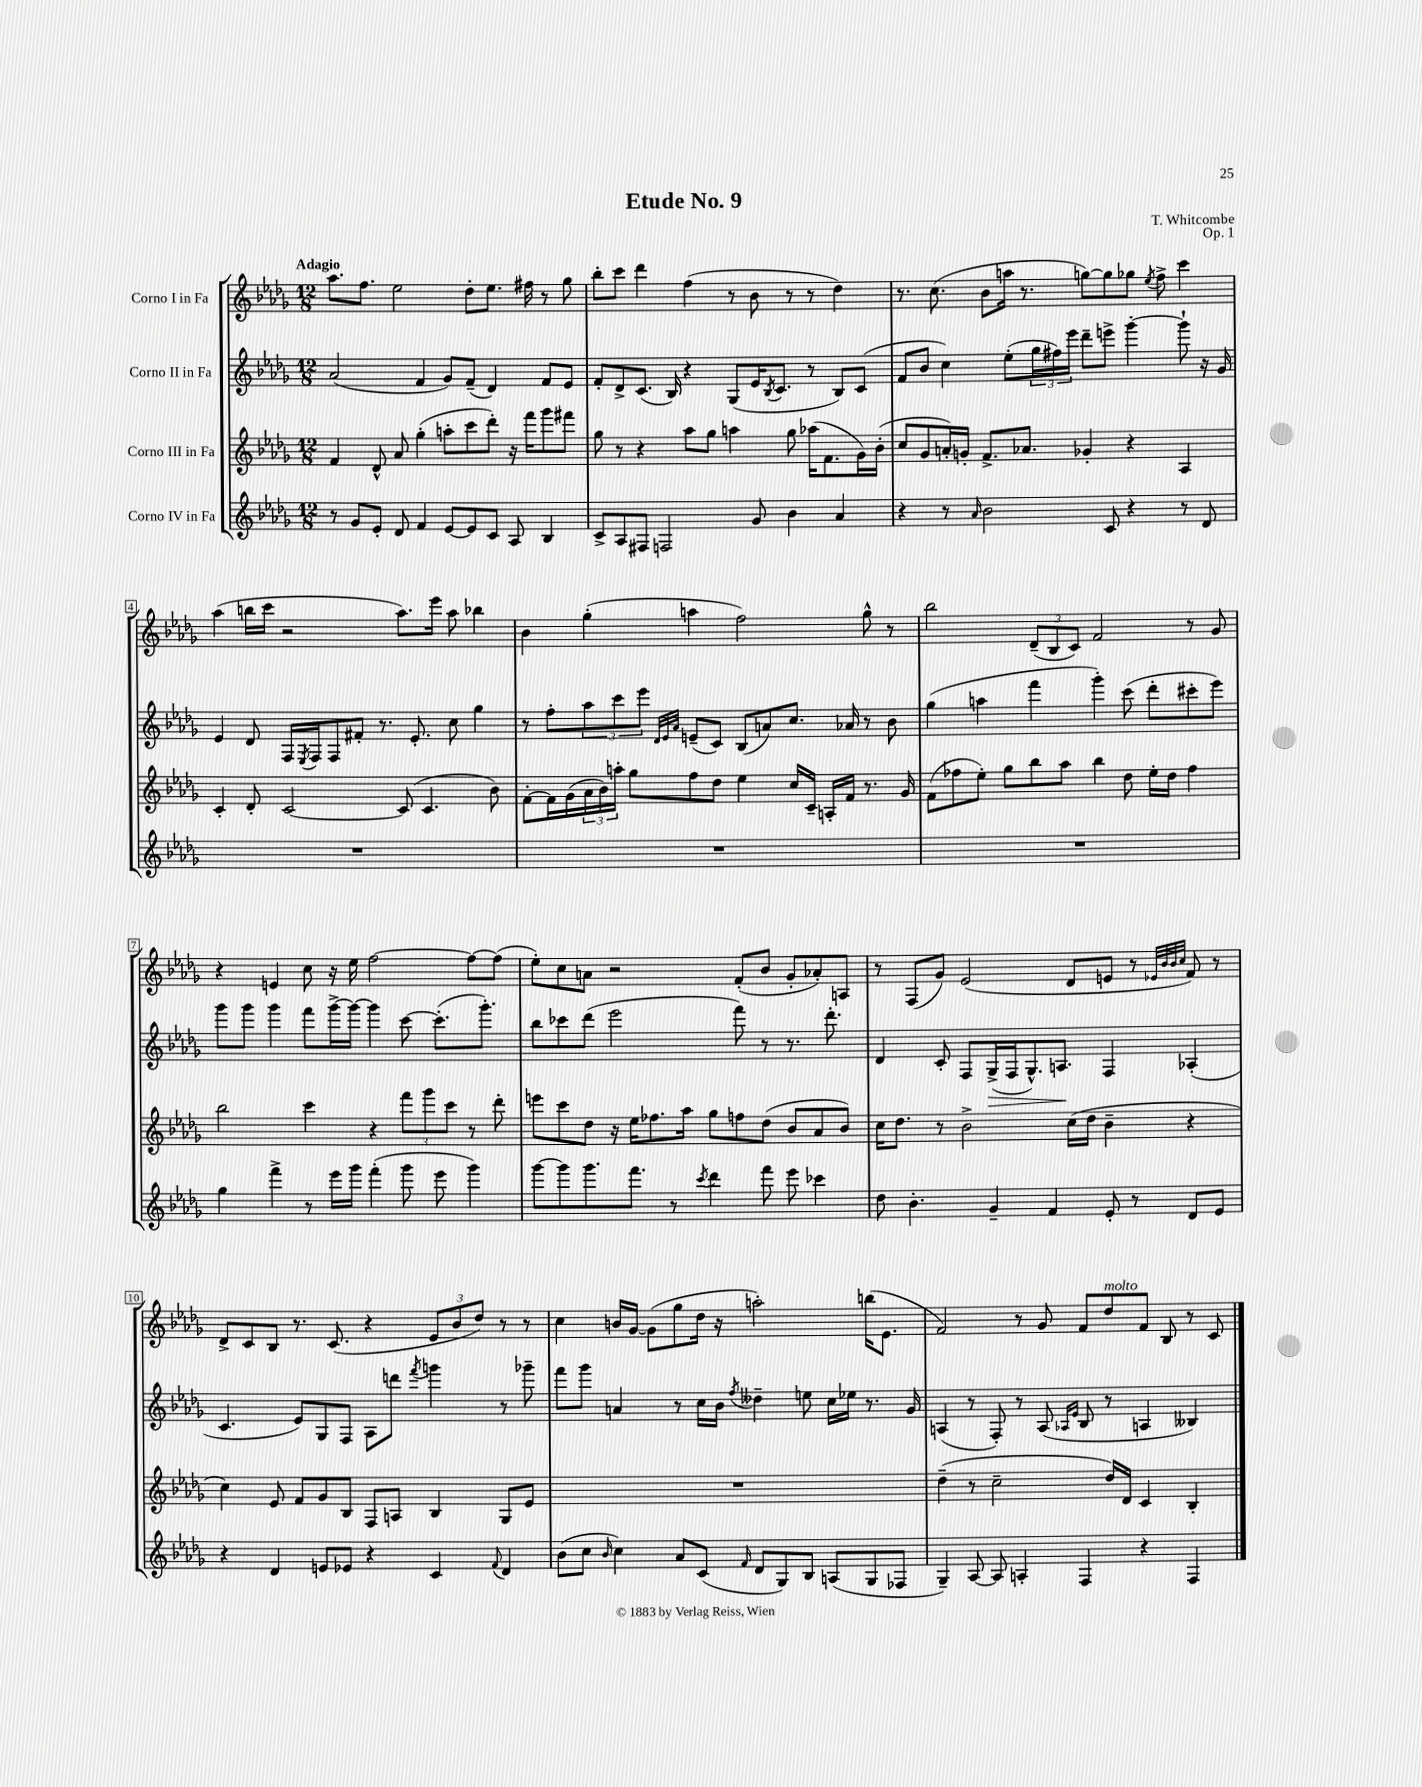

**kern	**kern	**kern	**kern
*staff4	*staff3	*staff2	*staff1
*clefG2	*clefG2	*clefG2	*clefG2
*k[b-e-a-d-g-]	*k[b-e-a-d-g-]	*k[b-e-a-d-g-]	*k[b-e-a-d-g-]
*M12/8	*M12/8	*M12/8	*M12/8
8r	4f/	(2a-/	8.aa-\L
8g-/L	.	.	.
.	.	.	8.ff\J
8e-'/J	8d-^^/	.	.
8d-/	8a-/	.	2ee-\
4f/	(4gg-'\	4f/	.
[8e-/L	8aa'\L	8g-/L)	.
8e-/]	8ccc\	(8f~/J	8dd-'\L
8c/J	8ddd-'\J)	4d-/)	8.ee-\J
8A-/	16r	.	.
.	16fff\LK	.	16ff#\
4B-/	8ggg-\	8f/L	8r
.	8fff#\J	8e-/J	8gg-\
=	=	=	=
8c^/L	8gg-\	8f'/L	8bb-'\L
8A-/	8r	8d-^/	8ccc\J
8F#/J	4r	(8.c/J	4ddd-\
2F/	.	.	.
.	.	16B-/)	.
.	8aa-\L	4r	(4ff\
.	8gg-\J	.	.
.	4aa\	(8G-/L	8r
8g-/	.	16e-/K	8b-\
.	.	8qB-/	.
.	.	8.c/J	.
4b-\	8gg-\	.	8r
.	(16aa-\LK	8r	8r
.	8.f\	.	.
4a-/	.	8B-/L)	4dd-\)
.	16g-\L)	(8c/J	.
.	(16b-'\JJ	.	.
=	=	=	=
4r	8cc/L	8f/L	8.r
.	8g-/	8b-/J	.
.	.	.	(8.cc\
8r	16a'/L)	4cc\)	.
.	16g'/JJ	.	.
16qqa-/	.	.	.
2b-\	8.f^/L	.	8b-\L
.	.	(8ee-'\L	16aa\Jk
.	8.a-/J	.	8.r
.	.	24gg-\L	.
.	.	24ff#\)	.
.	.	24eee-\JJ	.
.	4g-'/	8ddd-~\L	[8gg\L)
8c/	.	8eee^\J	8gg\]
4r	4r	[4ggg-'\	8gg-\J
.	.	.	8qee-/
.	.	.	8ff^\
8r	4A-/	8ggg-`\]	4ccc\
8d-/	.	16r	.
.	.	16g-/	.
=	=	=	=
1.r	4c'/	4e-/	(4aa-\
.	8d-'/	8d-/	16bb\LL
.	.	.	16ccc\JJ
.	[2c/	16F/LL	2r
.	.	8qE-/	.
.	.	16F/J	.
.	.	8F/	.
.	.	8f#'/J	.
.	.	8.r	.
.	(8c/]	.	8.aa-\L)
.	.	8.e-'/	.
.	4.c/	.	.
.	.	.	16eee-\Jk
.	.	8cc\	8aa-\
.	.	4gg-\	4bb-\
.	8b-\)	.	.
=	=	=	=
1.r	[8f'\L	8r	4b-\
.	16f\]L	8ff'\L	.
.	(16g-\	.	.
.	24a-\	12aa-\	(4gg-'\
.	24b-\)	.	.
.	24aa'\JJ	12ccc\	.
.	8gg-\L	.	.
.	.	12eee-\J	.
.	.	32qqd-/LLL	.
.	.	32qqe-/	.
.	.	32qqa-/JJJ	.
.	8ff\	(8e~/L	4aa\
.	8dd-\J	8c/J)	.
.	4ee-\	(8B-/L	2ff\)
.	.	8a/)	.
.	16cc/LL	8.cc/J	.
.	16c~/JJ	.	.
.	16A'/LL	.	.
.	16f/JJ	16a-/	.
.	8.r	8r	8gg-^^\
.	.	8b-\	8r
.	16g-/	.	.
=	=	=	=
1.r	(8f\L	(4gg-\	2bb-\
.	8ff-\	.	.
.	8ee-'\J)	4aa\	.
.	8gg-\L	.	.
.	8bb-\	4fff\	(12d-~/L
.	.	.	12B-/
.	8aa-\J	.	.
.	.	.	12c/J)
.	4bb-\	4ggg-'\)	2f/
.	8dd-\	(8ccc\	.
.	16ee-'\LL	8ddd-'\L	.
.	16dd-\JJ	.	.
.	4ff-\	8ccc#'\	8r
.	.	8eee-\J)	8g-/
=	=	=	=
4gg-\	2bb-\	8ggg-\L	4r
.	.	8ggg-\J	.
4fff^\	.	4ggg-\	4e/
8r	4ccc\	8fff\L	8cc\
16eee-\LL	.	[16ggg-^\L	16r
16ggg-\JJ	.	16ggg-\_JJ	16ee-\
(4fff'\	4r	4ggg-\]	[2ff\
8ggg-\	12fff\L	[8ccc\	.
.	12ggg-\	.	.
8eee-\	.	(8.ccc'\]L	.
.	12ccc\J	.	.
4ggg-\)	8r	.	8ff\_L
.	.	8.ggg-'\J)	.
.	8ddd-'\	.	(8ff\]J
=	=	=	=
[8ggg-\L	8eee\L	8bb-\L	8ee-'\L)
8ggg-\]	8ccc\	8ccc-\	8cc\
8.ggg-\	8dd-\J	(8ddd-\J	8a\J
.	16r	2eee-\	2r
8.fff\J	16ee-\LK	.	.
.	8.ff-\	.	.
8r	.	.	.
.	16aa-\Jk	.	.
8qccc/	.	.	.
4ddd-\	8gg-\L	.	.
.	8ff\	8fff\)	(8f'/L
8fff\	(8dd-\J	8r	8b-/J
8eee-\	8b-/L	8.r	8g-'/L
4ccc-\	8a-/	.	8a-'/)
.	.	8.ddd-'\	.
.	8b-/J)	.	8A/J
=	=	=	=
8dd-\	16cc\LK	4d-/	8r
.	8.dd-\J	.	.
4.b-'\	.	.	(8F/L
.	8r	8c'/	8g-/J)
.	2b-^\	8F/L	(2e-/
4g-~/	.	(16G-^/L	.
.	.	16F/J	.
.	.	8.G-^^/)	.
4f/	.	.	.
.	.	8.A/J	.
.	(16cc\LL	.	8d-/L
.	16dd-\JJ	.	.
8e-'/	4b-~\	4F/	8e/J
8r	.	.	8r
.	.	.	32qqe-/LLL
.	.	.	32qqb-/
.	.	.	32qqb-/
.	.	.	32qqcc/JJJ
8d-/L	4r	(4A-'/	8f/)
8e-/J	.	.	8r
=	=	=	=
4r	4cc\)	4.c/	8d-^/L
.	.	.	8c/
4d-/	8e-/	.	8B-/J
.	8f/L	8e-/L)	8.r
8e/L	8g-/	8G-/	.
.	.	.	(8.c/
8e-/J	8B-/J	8F/J	.
4r	8F/L	8A-\L	4r
.	8A/J	8ddd\J	.
.	.	8qfff/	.
4c/	4B-/	4ggg\	12e-/L
.	.	.	12b-/
.	.	.	12dd-/J)
8qqf/	.	.	.
4d-/	8G-/L	8r	8r
.	8e-/J	8ggg-~\	8r
=	=	=	=
(8b-\L	1.r	8fff\L	4cc\
8cc\J	.	8ggg-\J	.
16qqb-/	.	.	.
4cc\)	.	4a/	16b/LL
.	.	.	[16g-/JJ
.	.	.	(8g-\]L
8a-/L	.	8r	8gg-\
(8c/J	.	16cc\LL	16dd-\Jk
.	.	16b-\JJ	16r
16qqf/	.	8qff/	.
8d-/L	.	4dd--~\	2aa'\)
8G-/)	.	.	.
8B-/J	.	8ee\	.
(8A/L	.	16cc\LL	.
.	.	16ee-\JJ	.
8G-/	.	8.r	(16bb\LK
.	.	.	8.e-\J
8F-/J	.	.	.
.	.	16g-/	.
=	=	=	=
4G-~/)	(4dd-~\	(4A/	2f/)
[8A-/	8r	8r	.
8A-/]	2cc~\	8F'/)	.
4A'/	.	8r	8r
.	.	(8A/	8g-/
.	.	16qqA-/LL	.
.	.	16qqe-/JJ	.
4F/	.	8B-/	8f/L
.	16dd-/LL)	8r	8dd-/
.	16d-/JJ	.	.
4r	4c/	4A/	8f/J
.	.	.	8B-/
4F/	4B-'/	4B--/)	8r
.	.	.	8c/
==	==	==	==
*-	*-	*-	*-
